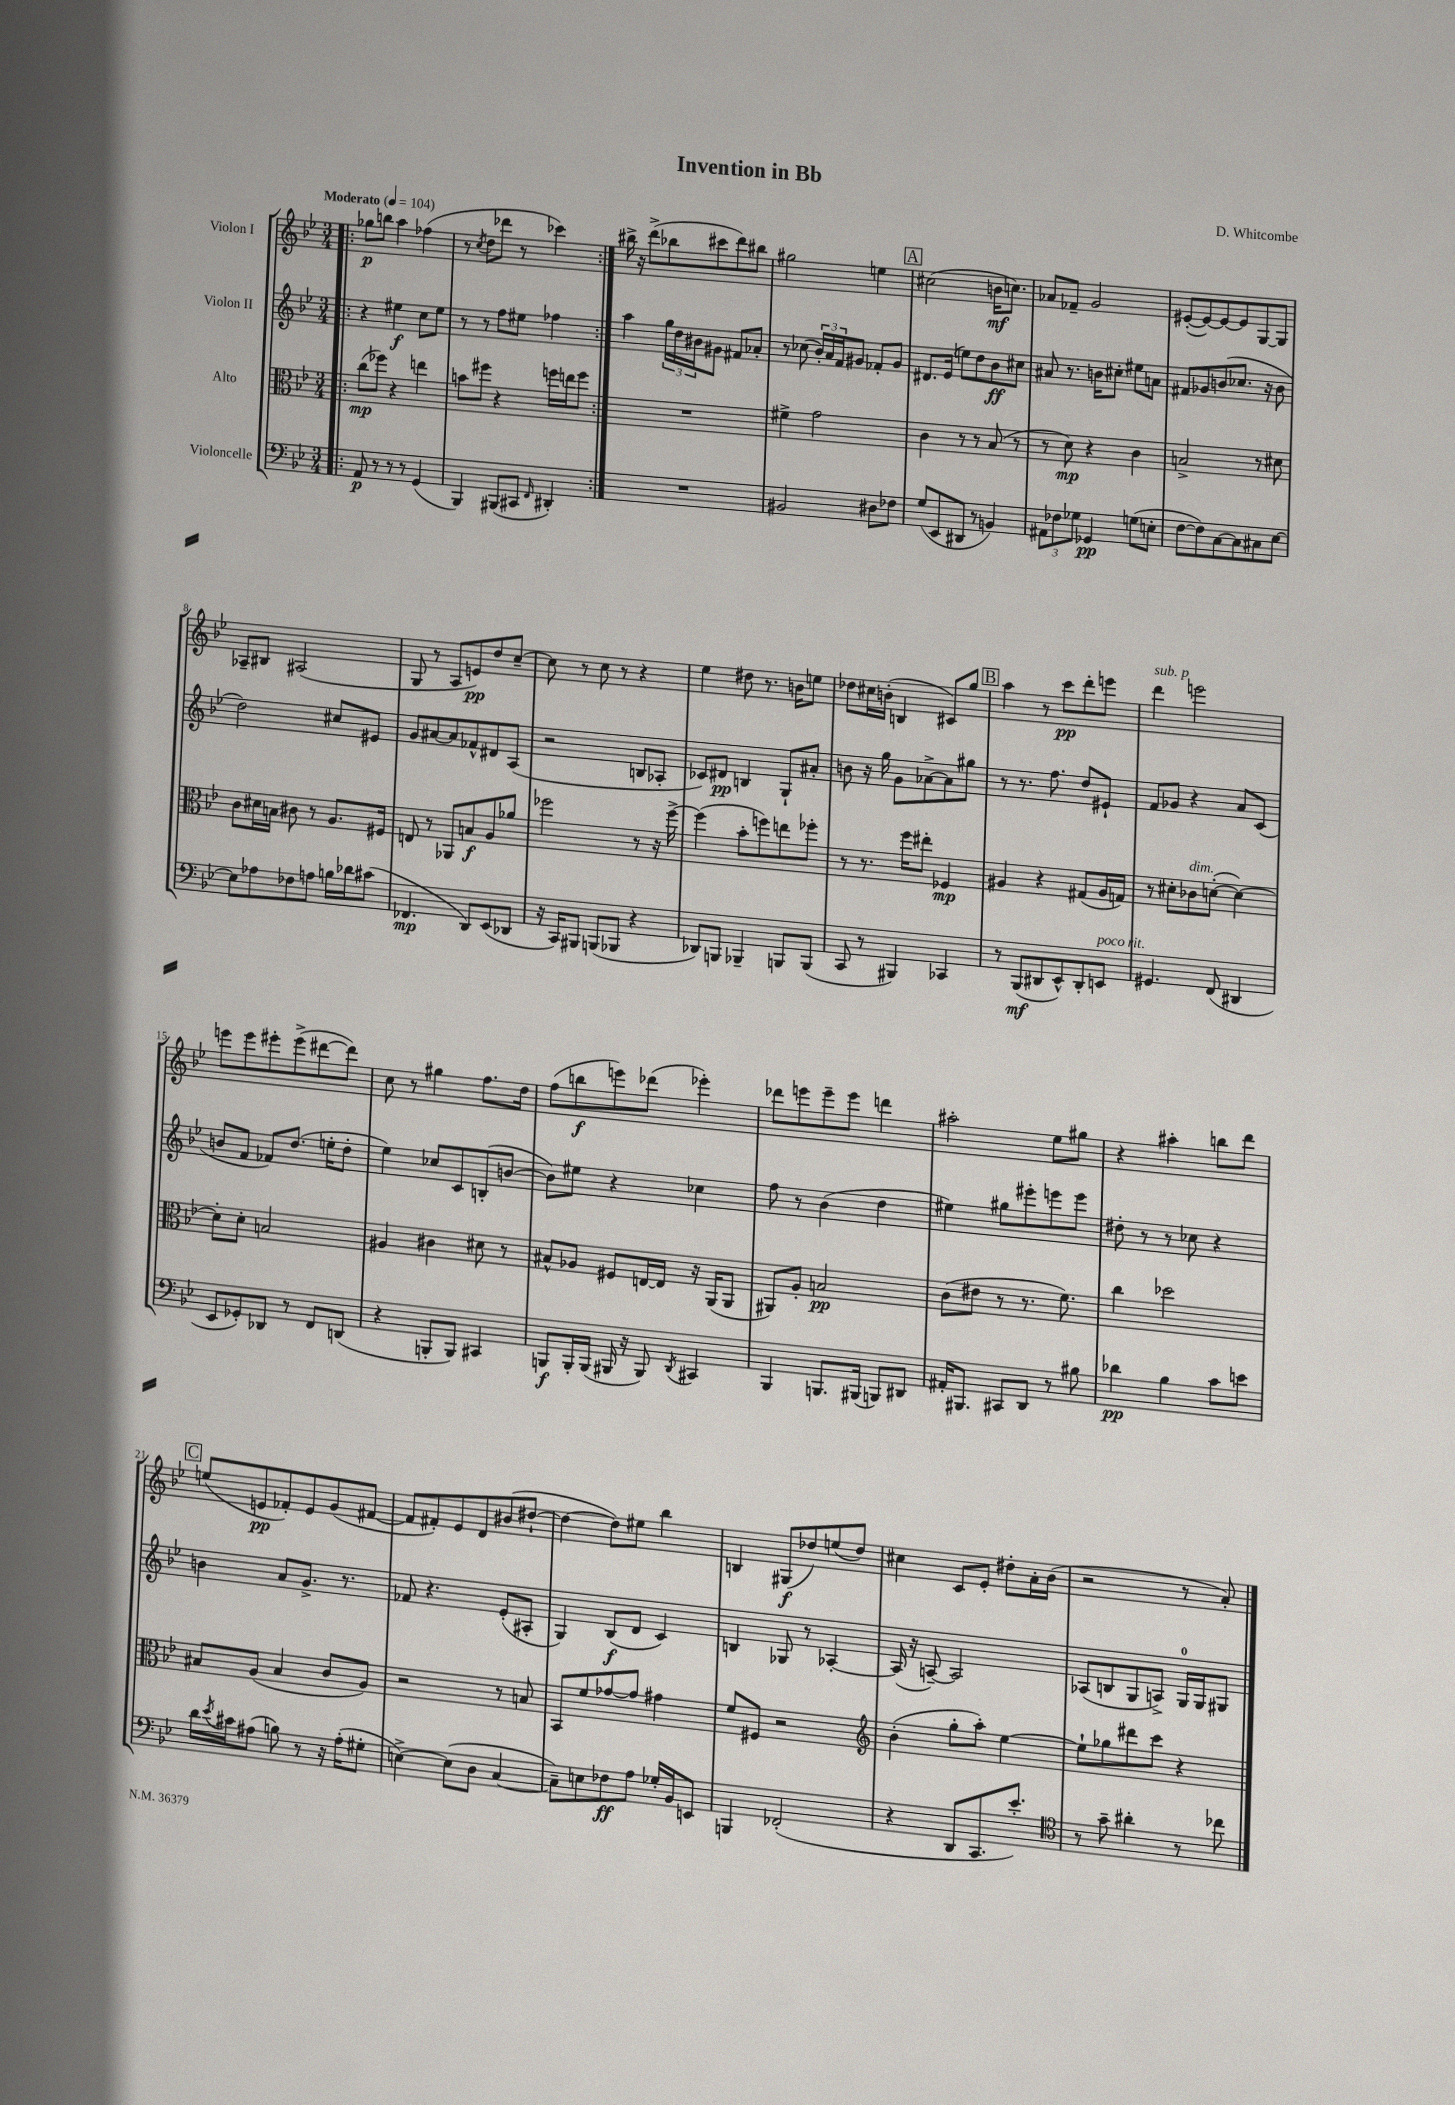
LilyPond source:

\header { title = "Invention in Bb" composer = "D. Whitcombe" }
<<
\new StaffGroup <<
\new Staff = "s0" \with { instrumentName = "Violon I" } {
    \clef treble \key bes \major \numericTimeSignature \time 3/4 \tempo "Moderato" 4 = 104
    \repeat volta 2 { \bar ".|:" ges''8\p b''8 a''4 fes''4( |
    r8 \acciaccatura { c''8 } d''8 des'''8 r8 ces'''4) | }
    bis''16-> r16 d'''8->( bes''8 cis'''8 d'''8) bis''8 |
    gis''2 e''4 |
    \mark \markup { \box "A" } cis''2( b'16\mf c''8.) |
    aes'8 fes'8-- g'2 |
    eis'8~-.( eis'8~) eis'8~ eis'8 g8~ g8 |
    aes8-- bis8 ais2( |
    g8 r8 a8 e'8\pp) d''8 c''8~-- |
    c''8 r8 c''8 r8 r4 |
    ees''4 dis''8 r8. b'16 e''8 |
    des''8 cis''16 b'16-.( b4 cis'8) g''8 |
    \mark \markup { \box "B" } a''4 r8 c'''8\pp d'''8-. e'''8 |
    d'''4^\markup { \italic "sub. p" } e'''2 |
    e'''8 e'''8 eis'''8-. eis'''8->( dis'''8~ dis'''8) |
    c''8 r8 gis''4 f''8. d''16 |
    f''8( b''8\f e'''8) des'''8( ees'''4-.) |
    des'''8 e'''8 e'''8-- e'''8 d'''4 |
    ais''2-. ees''8 gis''8 |
    r4 ais''4-. b''8 d'''8 |
    \mark \markup { \box "C" } e''8( e'8\pp fes'8-.) e'8 g'8( fis'8~ |
    fis'8 fis'8-.) ees'8 d'8 bis'8( dis''8~-! |
    dis''4~ dis''8) eis''8 bes''4 |
    b4 gis8\f( des''8) e''8( des''8) |
    cis''4 c'8 ees'8-. dis''8-. a'16-. bes'16( |
    r2 r8 a'8-.) \bar "|." |
}
\new Staff = "s1" \with { instrumentName = "Violon II" } {
    \clef treble \key bes \major \numericTimeSignature \time 3/4
    \repeat volta 2 { \bar ".|:" r4 eis''4\f c''8 eis''8 |
    r8 r8 f''8 eis''8 fes''4 | }
    a''4 \tuplet 3/2 { g''16 d''16 bis'16 } gis'8 fis'8 aes'8-. |
    r8 ces''8( \tuplet 3/2 { bes'16-.) a'16 f'16 } gis'8 fes'8-. gis'8 |
    \mark \markup { \box "A" } dis'8. ees'16( e''8) d''8 bes'8\ff cis''8 |
    ais'8 r8. b'16 cis''8-. eis''8 a'8 |
    fis'8 ges'8 b'8( ces''8. r16 b'8 |
    d''2) cis''8 eis'8 |
    g'8 ais'8~ ais'8 fes'8-^ dis'8 a8( |
    r2 b8 aes8-. |
    ces'8) dis'8\pp b4 g8-! ais'8-. |
    b'8 r16 g''16 g'8 aes'8~-> aes'8 gis''8 |
    \mark \markup { \box "B" } r8 r8. f''8. d''8 eis'8-! |
    f'8 ges'8 r4 a'8 c'8( |
    b'8 f'8 fes'8) d''8.( e''16-. d''8-. |
    ees''4) ces''8 c'8 b8-.( b'8~ |
    b'8) eis''8 r4 ces''4 |
    f''8 r8 bes'4( d''4 |
    eis''4) gis''8 eis'''8-. e'''8 e'''8 |
    dis''8-. r8 r8 ces''8 r4 |
    \mark \markup { \box "C" } b'4 a'8 g'8.-> r8. |
    fes'8 r4. ees'8-.( ais8-. |
    g4) bes8\f( d'8 c'4) |
    b4 ges8 r8 aes4~-. |
    aes16( r16 a8~--) a2 |
    aes8( b8 g8 a8->) g16-0 g16 gis8 \bar "|." |
}
\new Staff = "s2" \with { instrumentName = "Alto" } {
    \clef alto \key bes \major \numericTimeSignature \time 3/4
    \repeat volta 2 { \bar ".|:" c''8\mp( fes''8) r4 e''4 |
    b'8 fis''8 r4 f''16 e''16 f''8 | }
    R2. |
    fis'4-> g'2 |
    \mark \markup { \box "A" } c'4 r8 r8 bes8( r8 |
    r8 d'8\mp) r4 c'4 |
    b2-> r8 dis'8 |
    c'8 dis'16 b16 cis'8 r8 a8. fis16 |
    e8 r8 aes,8 b8\f a8 aes'8 |
    fes''2 r8 r16 fes''16~-> |
    fes''4( bes'8-. f''8) e''8 fes''8-. |
    r8 r8. f''16 eis''8-. fes4\mp |
    \mark \markup { \box "B" } ais4 r4 gis8( ais16 g16) |
    r8 dis'8-. ces'8^\markup { \italic "dim." } d'8~-.( d'4~) |
    d'8-. d'8-. b2 |
    ais4 cis'4 dis'8 r8 |
    bis8-^ aes8 fis8 e16~ e16 r16 a,16( a,8 |
    ais,8) a8-. b2\pp |
    c'8( eis'8 r8 r8. f'8.) |
    c''4 des''2 |
    \mark \markup { \box "C" } bis8 a8( bis4 c'8 a8) |
    r2 r8 b8 |
    bes,8 f'8 ges'8~ ges'8 gis'4 |
    f'8 fis8 r2 |
    \clef treble bes'4-.( g''8-. a''8-.) ees''4~ |
    ees''8-! ges''8 dis'''8 c'''8 r4 \bar "|." |
}
\new Staff = "s3" \with { instrumentName = "Violoncelle" } {
    \clef bass \key bes \major \numericTimeSignature \time 3/4
    \repeat volta 2 { \bar ".|:" a,8\p r8 r8 r8 g,4( |
    bes,,4) bis,,8( cis,8 \grace { f,16 } dis,4-.) | }
    R2. |
    bis,2 dis8 fes8 |
    \mark \markup { \box "A" } g8( ees,8 dis,8 r8 b,4) |
    \tuplet 3/2 { ais,8 fes8 ges8 } ges,4\pp g8( e8-. |
    f8~ f8) c8~ c8 cis8 ees8~ |
    ees8 aes8 fes8 a8 b16 des'16 cis'8( |
    fes,4.\mp d,8) ees,8( des,8 |
    r16 c,16) bis,,8 b,,8( bes,,8 r4 |
    des,8) b,,8 bes,,4-- b,,8 b,,8( |
    c,8 r8 bis,,4) ces,4 |
    \mark \markup { \box "B" } r8 bes,,8\mf( dis,8 ees,8-^) dis,8-. e,8^\markup { \italic "poco rit." } |
    gis,4. f,8( dis,4 |
    ees,8 ges,8-.) des,8 r8 f,8 d,8( |
    r4 b,,8-. b,,8) cis,4 |
    b,,8\f b,,16-. b,,16( bis,,16 r16 bis,,8) \acciaccatura { d,8 } cis,4 |
    bes,,4 b,,8. bis,,16( b,,8) dis,8 |
    ais,16-. bis,,8. cis,8 d,8 r8 bis8 |
    des'4\pp bes4 c'8 e'8 |
    \mark \markup { \box "C" } d'16 \acciaccatura { ees'8 } cis'16 ais8( b8) r8 r16 ais16-.( gis8-. |
    e4~->) e8( d8 c4~ |
    c8--) e8 fes8\ff a8 ges16-. bes,16 e,8 |
    b,,4 fes,2-.( |
    r4 d,8 c,8. ees'8.-.) |
    \clef tenor r8 g'8-- ais'4-. r8 ces''8 \bar "|." |
}
>>
>>
